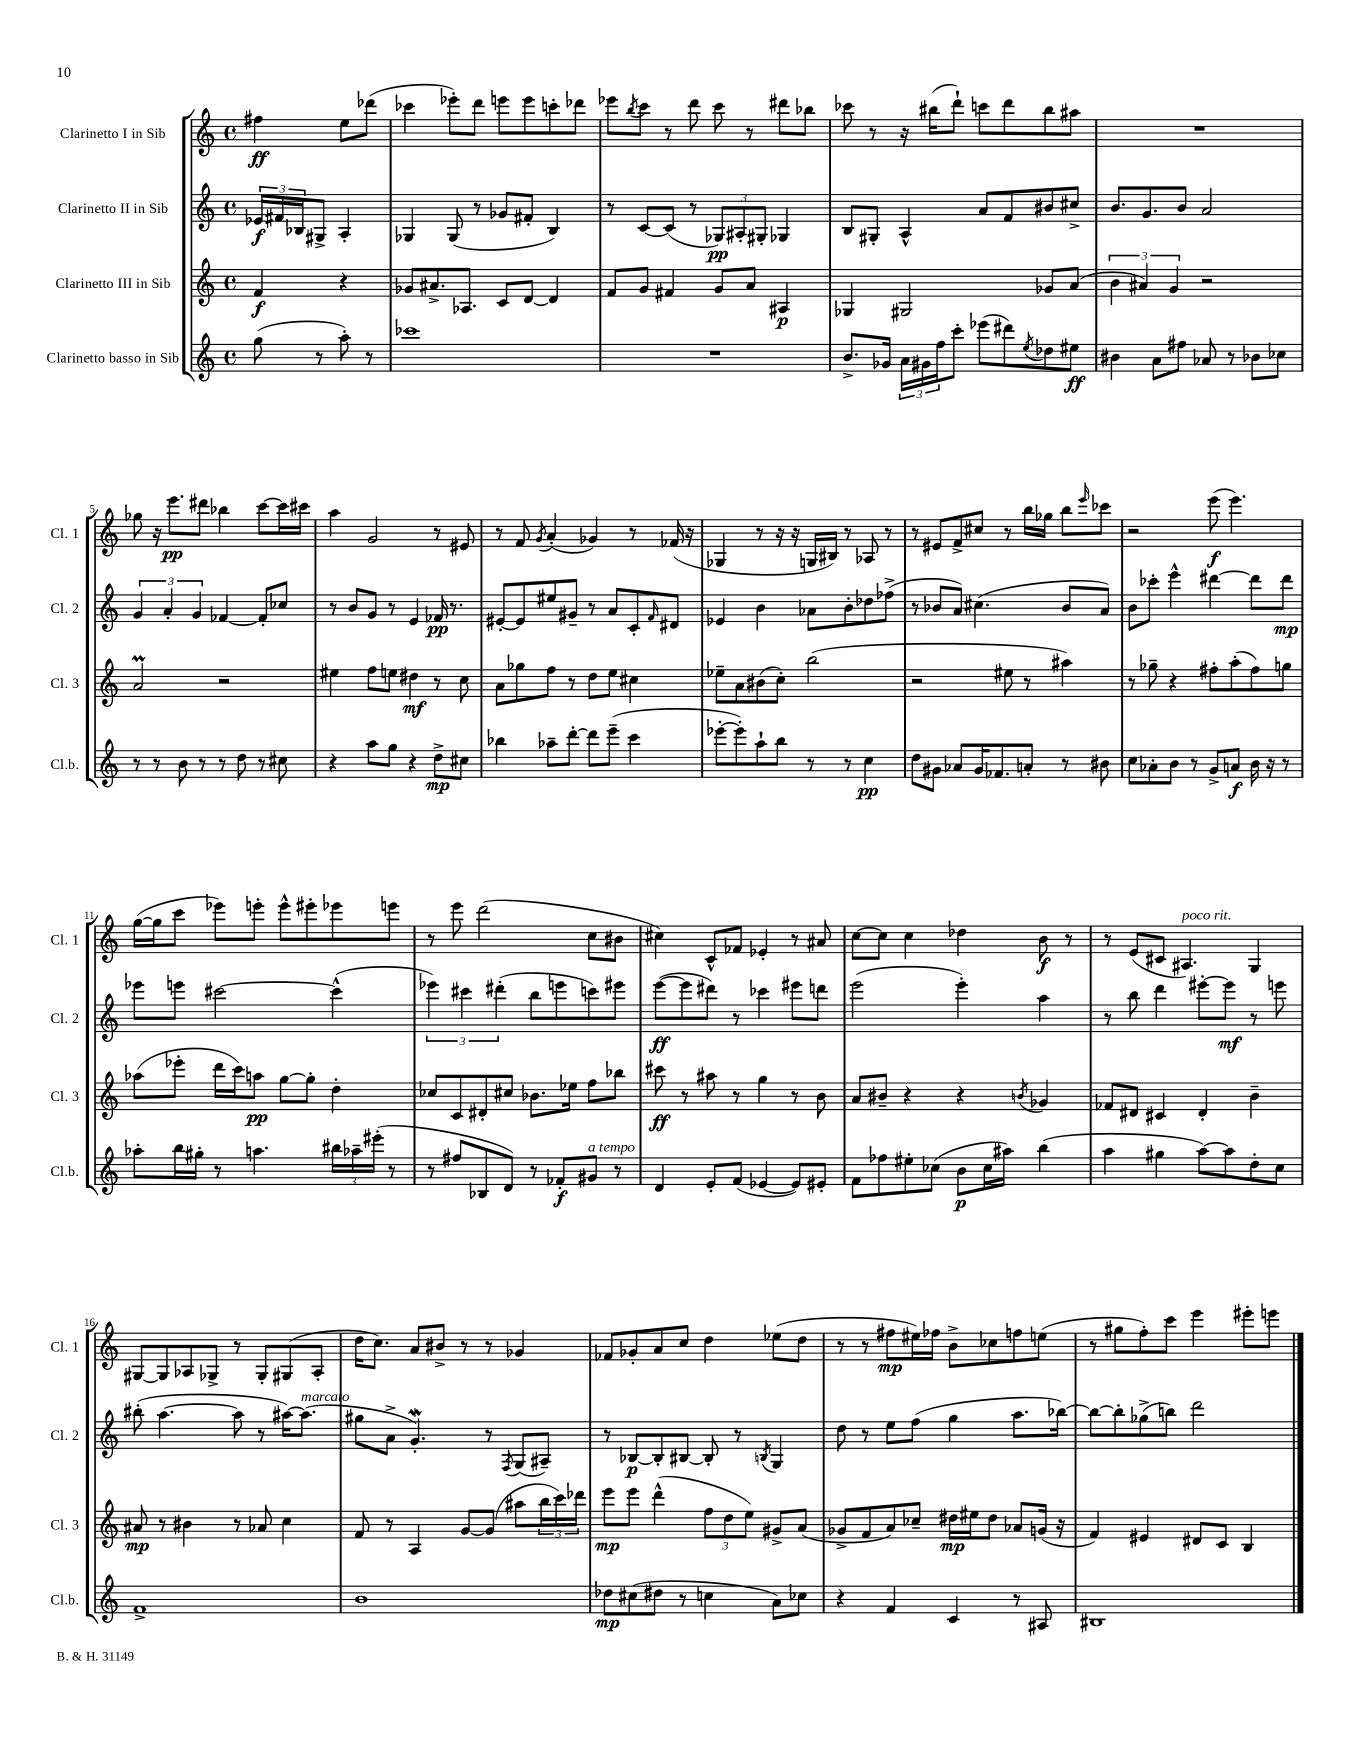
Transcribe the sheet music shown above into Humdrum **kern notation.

**kern	**kern	**kern	**kern
*staff4	*staff3	*staff2	*staff1
*clefG2	*clefG2	*clefG2	*clefG2
*k[]	*k[]	*k[]	*k[]
*M4/4	*M4/4	*M4/4	*M4/4
*met(c)	*met(c)	*met(c)	*met(c)
(8gg	4f	24e-	4ff#
.	.	24f#	.
.	.	24B-	.
8r	.	8G#^	.
8aa')	4r	4A'	8ee
8r	.	.	(8ddd-
=	=	=	=
1ccc-	8g-	4G-	4ccc-
.	8.a#^	.	.
.	.	(8G-	8eee-')
.	8.A-	.	.
.	.	8r	8ddd
.	8c	8g-	8eee
.	[8d	8f#'	8eee
.	4d]	4B)	8ccc'
.	.	.	8ddd-
=	=	=	=
1r	8f	8r	8eee-
.	.	.	8qbb
.	8g	[8c	8ccc
.	4f#	(8c]	8r
.	.	8r	8ddd
.	8g	12G-)	8ccc
.	.	12A#'	.
.	8a	.	8r
.	.	12G#'	.
.	4A#	4G-	8ddd#
.	.	.	8bb-
=	=	=	=
8.b^	4G-	8B	8ccc-
.	.	8G#'	8r
16g-	.	.	.
24a	2G#	4A^^	16r
24g#	.	.	.
.	.	.	(16bb#
24ff	.	.	.
8ccc'	.	.	8ddd`)
(8eee-	.	8a	8ccc
8ddd#)	.	8f	8ddd
8qee	.	.	.
8dd-	8g-	8b#	8bb#
8ee#	(8a	8cc#^	8aa#
=	=	=	=
4b#	6b	8.b	1r
.	6a#)	.	.
.	.	8.g	.
8a	.	.	.
.	6g	.	.
8ff#	.	8b	.
8a-	2r	2a	.
8r	.	.	.
8b-	.	.	.
8cc-	.	.	.
=	=	=	=
8r	2a	6g	8gg-
8r	.	.	16r
.	.	6a'	.
.	.	.	8.eee
8b	.	.	.
.	.	6g	.
8r	.	.	8ddd#
8r	2r	[4f-	4bb-
8dd	.	.	.
8r	.	8f-']	[8ccc
8cc#	.	8cc-	16ccc]
.	.	.	16ccc#
=	=	=	=
4r	4ee#	8r	4aa
.	.	8b	.
8aa	8ff	8g	2g
8gg	8ee	8r	.
4r	4dd#	4e	.
8dd^	8r	16f-	8r
.	.	8.r	.
8cc#	8cc	.	8e#
=	=	=	=
4bb-	8a	[8e#'	8r
.	8gg-	8e#]	8f
.	.	.	8qg
8aa-~	8ff	8ee#	(4a'
[8ddd'	8r	8g#~	.
8ddd]	8dd	8r	4g-)
(8eee~	8ee	8a	.
4ccc	4cc#	8c'	8r
.	.	16qqf	.
.	.	8d#	(16f-
.	.	.	16r
=	=	=	=
[8eee-'	8ee-~	4e-	4G-
8eee-'])	8a	.	.
8aa`	(8b#	4b	8r
8bb	8cc')	.	16r
.	.	.	16r
8r	(2bb	8a-	16G
.	.	.	16B#)
8r	.	8b'	8r
4cc	.	8dd-	8A-
.	.	(8ff-^	8r
=	=	=	=
8dd	2r	8r	8r
8g#	.	8b-	8e#
8a-	.	8a)	8f^
16g#	.	(4.cc#	8cc#
8.f-	.	.	.
.	8ee#	.	8r
8a'	8r	.	16bb
.	.	.	16gg-
8r	4aa#)	8b-	8bb
.	.	.	16qqeee
8b#	.	8a)	8ccc-
=	=	=	=
8cc	8r	8b	2r
8a-'	8gg-~	8ccc-'	.
8b	4r	4eee^^	.
8r	.	.	.
8g^	8ff#'	[4ddd#	(8eee
8a	(8aa'	.	4.eee)
16b	8ff#)	8ddd#]	.
16r	.	.	.
8r	8gg	8ddd#	.
=	=	=	=
8aa-'	(8aa-	8eee-	([16gg
.	.	.	16gg]
16bb	8eee-'	8eee	8ccc
16gg#'	.	.	.
8r	16ddd	[2ccc#	8eee-)
.	16ccc)	.	.
4.aa	8aa	.	8eee'
.	[8gg	.	8eee^^
.	8gg']	.	8eee#'
24bb#	4dd'	(4ccc#^^]	8eee-
24aa-~	.	.	.
(24eee#'	.	.	.
8r	.	.	8eee
=	=	=	=
8r	8cc-	6eee-)	8r
8ff#	8c	.	8eee
.	.	6ccc#	.
8B-	8d#'	.	(2ddd
.	.	(6ddd#'	.
8d)	8cc#	.	.
8r	8.b-	8bb	.
8f-'	.	8eee	.
.	16ee-	.	.
8g#	8ff	8ccc)	8cc
8r	8bb-	8eee#	8b#
=	=	=	=
4d	8ccc#	([8eee	4cc#)
.	8r	8eee]	.
8e'	8aa#	8ddd#)	8c^^
(8f	8r	8r	8f-
[4e-	4gg	4ccc-	4e-'
8e-])	8r	8eee#	8r
8e#'	8b	8ddd	8a#
=	=	=	=
8f	8a	(2eee	[8cc
8ff-	8b#~	.	8cc]
8ee#'	4r	.	4cc
(8cc-	.	.	.
8b	4r	4eee')	4dd-
16cc-	.	.	.
16aa#)	.	.	.
.	8qb	.	.
(4bb	4g-	4aa	8b
.	.	.	8r
=	=	=	=
4aa	8f-	8r	8r
.	8d#	8bb	(8e
4gg#	4c#	4ddd	8c#
.	.	.	4.A#)
[8aa)	4d#'	[8eee#'	.
8aa]	.	8eee#]	.
8dd'	4b~	8r	4G
8cc	.	8eee	.
=	=	=	=
1f^	8a#	(8bb#'	[8G#
.	8r	[4.aa	8G#]
.	4b#	.	8A-
.	.	.	8G-^
.	8r	8aa]	8r
.	8a-	8r	8G-'
.	4cc	[16aa#)	(8G#
.	.	(8.aa#]	.
.	.	.	8A-'
=	=	=	=
1b	8f	8gg#	16dd
.	.	.	8.cc)
.	8r	8a^	.
.	4A	4.g')	8a
.	.	.	8b#^
.	[8g	.	8r
.	(8g]	8r	8r
.	.	8qF	.
.	8aa#	(8G	4g-
.	24bb	8A#~)	.
.	24ccc)	.	.
.	24ddd-	.	.
=	=	=	=
8dd-	8eee	8r	8f-
(8cc#	8eee	[8B-	8g-'
8dd#	(4ddd^^	8B-']	8a
8r	.	[8B#	8cc
4cc	12ff	8B#']	4dd
.	12dd	.	.
.	.	8r	.
.	12ee)	.	.
.	.	8qB	.
8a)	8g#^	4G	(8ee-
8cc-	(8a	.	8dd
=	=	=	=
4r	8g-^	8dd	8r
.	8f	8r	8r
4f	8a)	8ee	8ff#
.	8cc-~	(8ff	16ee#)
.	.	.	16ff-
4c	16dd#	4gg	8b^
.	16ee#	.	.
.	8dd#	.	8cc-
8r	8a-	8.aa	8ff
8A#	(16g	.	(8ee
.	16r	[16bb-)	.
=	=	=	=
1B#	4f)	8bb-_	8r
.	.	8bb-']	8gg#
.	4e#	(8gg-^	8ff')
.	.	8bb)	8ccc
.	8d#	2ddd	4eee
.	8c	.	.
.	4B	.	8eee#'
.	.	.	8eee
==	==	==	==
*-	*-	*-	*-
